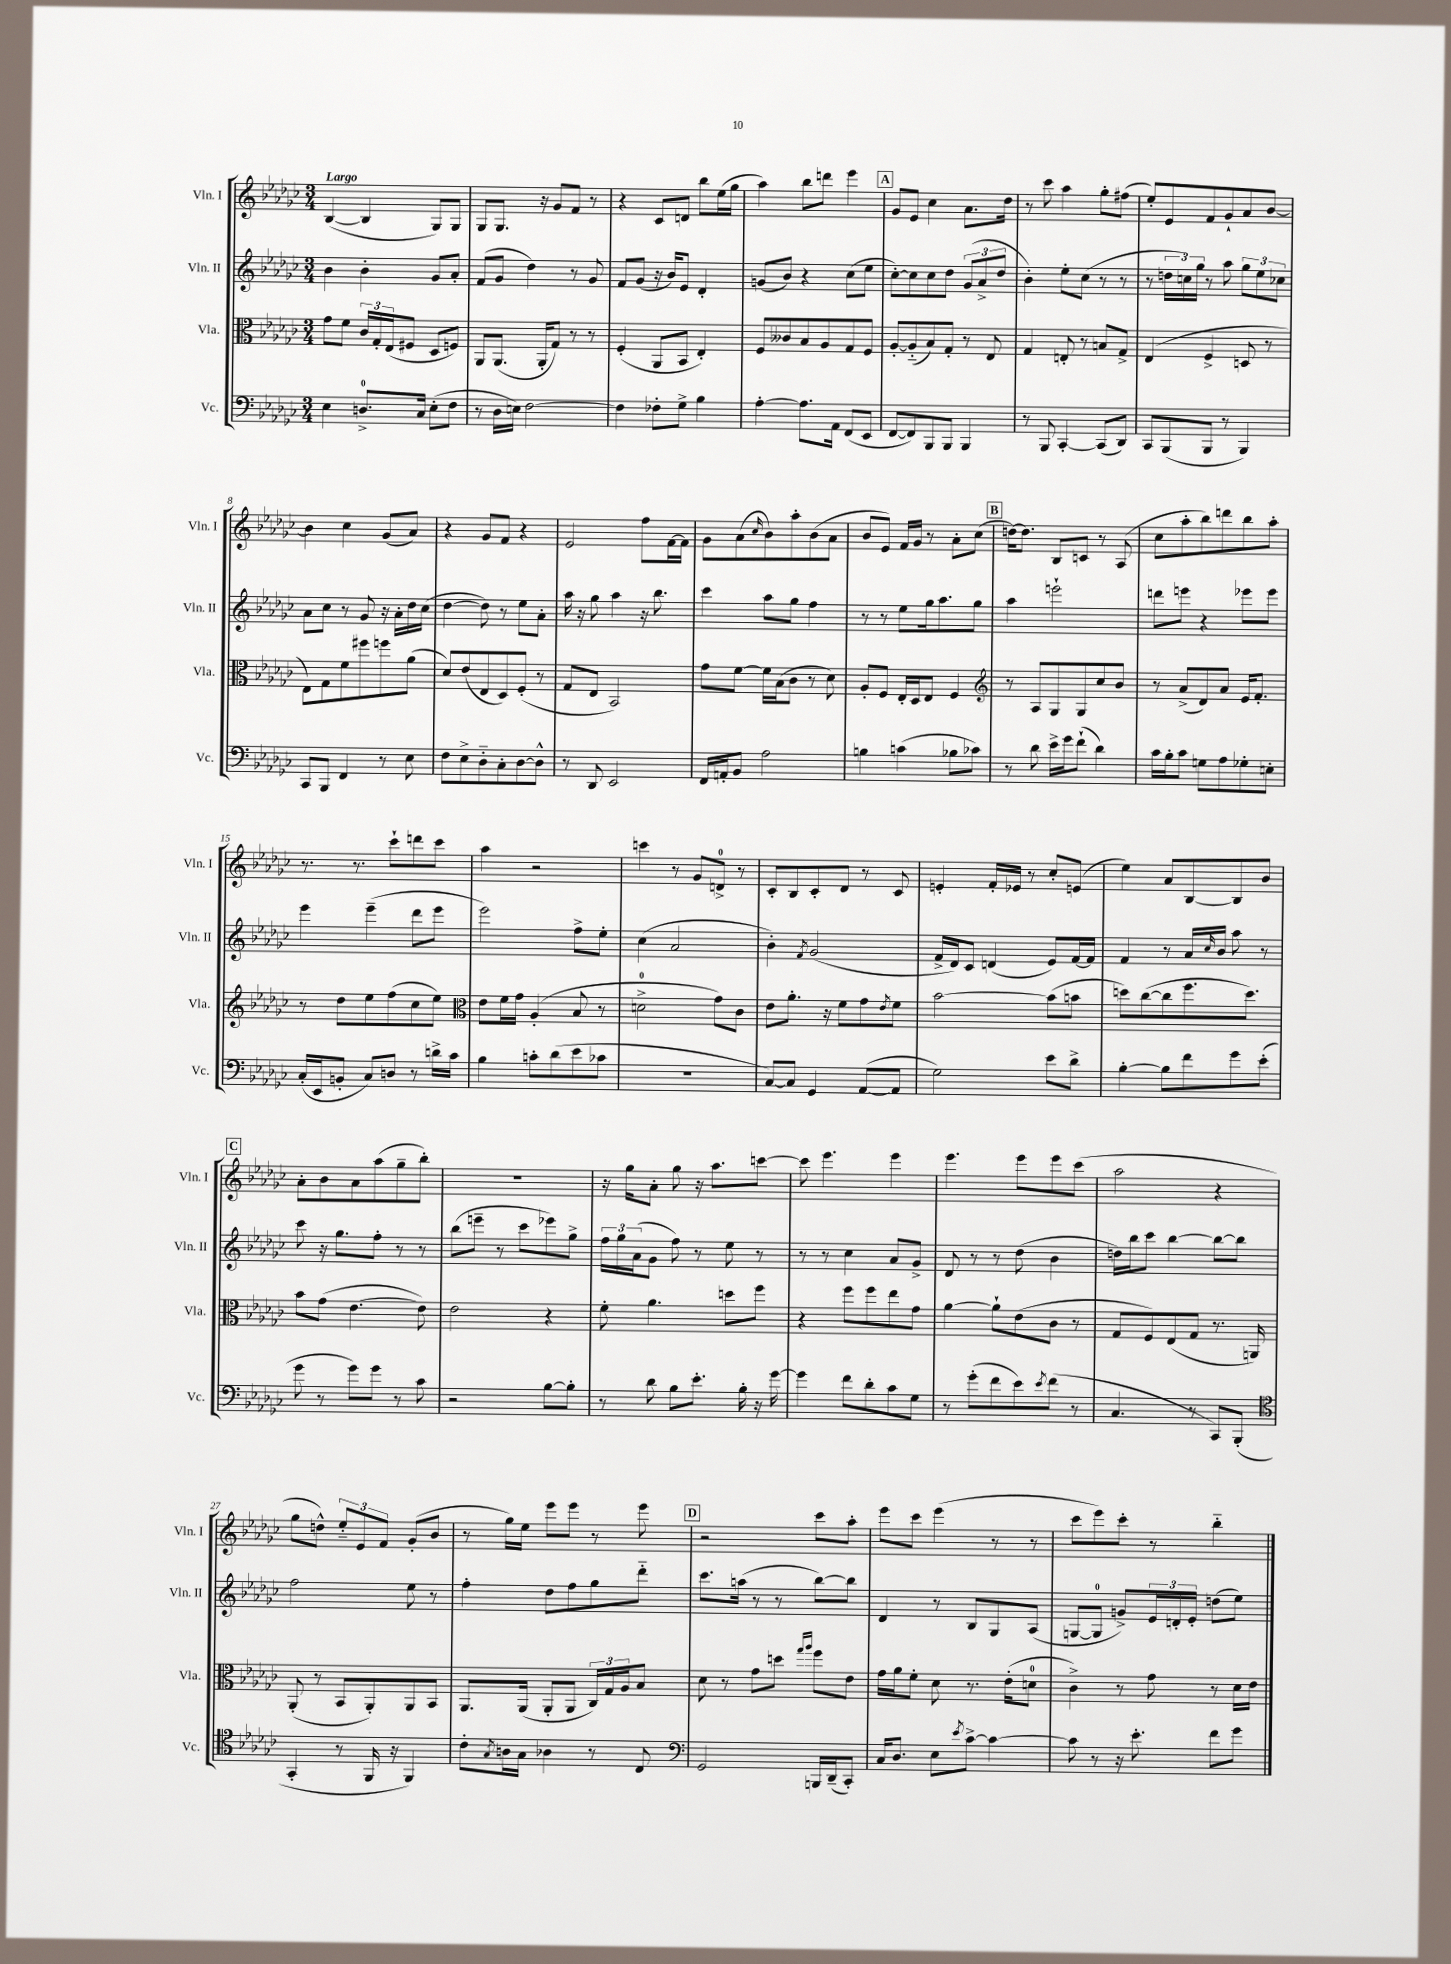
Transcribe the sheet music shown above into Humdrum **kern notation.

**kern	**kern	**kern	**kern
*staff4	*staff3	*staff2	*staff1
*clefF4	*clefC3	*clefG2	*clefG2
*k[b-e-a-d-g-c-]	*k[b-e-a-d-g-c-]	*k[b-e-a-d-g-c-]	*k[b-e-a-d-g-c-]
*M3/4	*M3/4	*M3/4	*M3/4
4E-	8g-	4b-	([4B-
.	8f	.	.
8.D^	24c-	4b-'	4B-]
.	24G-'	.	.
.	(24E-	.	.
.	8F#	.	.
16C-	.	.	.
(8E-'	8D-	8g-	8G-)
8F	8F)	8a-'	8G-
=	=	=	=
8r	8AA-	(8f	8G-
16D-	(8.AA-	8g-	8.G-
16E)	.	.	.
[2F	.	4dd-)	.
.	16AA-'	.	16r
.	8G-)	.	8g-
.	8r	8r	8f
.	8r	8g-	8r
=	=	=	=
4F]	(4F'	8f	4r
.	.	(8g-	.
8F-'	8AA-	16r	8c-
.	.	16b-)	.
8G-^	8BB-	8e-	8d
4B-	4E-')	4d-'	8bb-
.	.	.	(16ee-
.	.	.	16gg-
=	=	=	=
[4A-'	8F	(8g	4aa-)
.	8c--	8b-)	.
8.A-]	8B-	4r	8bb-
.	8A-	.	8ddd
16AA-	.	.	.
(8FF	8G-	(8cc-	4eee-
8EE-	8F	8ee-	.
=	=	=	=
[8FF	[8A-'	[8cc-')	8g-
8FF])	(8A-'~]	8cc-]	8e-
8BBB-	8B-)	8cc-	4cc-
8BBB-	8G-'	8dd-	.
4BBB-	8r	(12g-	8.a-
.	.	12a-^	.
.	8E-	.	.
.	.	12dd-	.
.	.	.	16dd-
=	=	=	=
8r	4G-	4b-')	8r
8BBB-	.	.	8ccc-
[4CC-'	8E'	8ee-'	4aa-
.	8r	(8cc-	.
(8CC-]	8B	8r	8gg-'
8DD-)	8G-^	8r	(8ff#
=	=	=	=
8CC-	(4E-	8r	8ee-')
(8BBB-	.	24dd	8e-
.	.	24cc)	.
.	.	24gg-	.
8BBB-	4F^	8r	8f
8r	.	8aa-	8g-`
4BBB-)	8D	12gg-	8a-
.	.	12ee-	.
.	8r	.	[8b-
.	.	12cc-	.
=	=	=	=
8CC-	8E-)	8a-	4b-]
8BBB-	8G-	8cc-	.
4FF	8f	8r	4cc-
.	8ff#	8g-	.
8r	8ff	16r	(8g-
.	.	16a-'	.
8E-	(8a-	16dd-	8a-)
.	.	(16cc-	.
=	=	=	=
8F	8d-)	[4dd-	4r
8E-^	(8e-	.	.
8D-'~	8E-	8dd-])	8g-
8C-'	8D-)	8r	8f
[8D-	(8F'	8ee-	4r
8D-^^]	8r	8a-'	.
=	=	=	=
8r	8G-	16aa-	2e-
.	.	16r	.
8DD-	8E-	8gg-	.
2EE-	2BB-)	4aa-	.
.	.	16r	8ff
.	.	8.bb-	.
.	.	.	[16f
.	.	.	16f]
=	=	=	=
16FF	8g-	4ccc-	8g-
16AA'	.	.	.
8BB-	[8f	.	(8a-
.	.	.	16qqcc-
2A-	16f]	8aa-	8b-)
.	(16B-	.	.
.	8c-	8gg-	8aa-'
.	8r	4ff	(8b-
.	8d-)	.	8a-
=	=	=	=
4B	8A-'	8r	8b-
.	8F	8r	8e-)
(4c	16E-'	8ee-	16f
.	16D-	.	16g-
.	8E-	16gg-	8r
.	.	8.aa-	.
8B-	4F	.	8a-'
8c-)	.	8gg-	(8cc-
=	=	=	=
*	*clefG2	*	*
8r	8r	4aa-	[16dd)
.	.	.	8.dd]
8d-	8A-	.	.
16e-^	8G-	2eee`	8B-
16g-	.	.	.
(8f`	8G-	.	8c
4d-)	8cc-	.	8r
.	8b-	.	(8A-
=	=	=	=
16c-	8r	8ddd	8cc-
16B-'	.	.	.
8c-	(8a-^	8eee	8aa-'
8G	8d-)	4r	8bb-)
8A-	8a-	.	8ddd
8G-'	16e-	8eee-	8bb-
.	8.f'	.	.
8E'	.	8eee-	8aa-'
=	=	=	=
(16C-'	8r	4eee-	8.r
16EE-	.	.	.
8BB'	8dd-	.	.
.	.	.	8.r
8C-)	8ee-	(4eee-~	.
8D	(8ff	.	8ccc-`
8r	8cc-	8ddd-	8ddd
16d^	8ee-)	8eee-	8ccc-
16c-	.	.	.
=	=	=	=
*	*clefC3	*	*
4B-	8e-	2eee-)	4aa-
.	16f	.	.
.	16g-	.	.
8c'	(4A-'	.	2r
(8d-	.	.	.
8e-	8B-	8ff^	.
8c-	8r	8ee-'	.
=	=	=	=
2.r	2d^	(4cc-	4ccc
.	.	2a-	8r
.	.	.	8g-
.	8g-)	.	8d^
.	8c-	.	8r
=	=	=	=
[8C-)	8e-	4b-')	8c-'
8C-]	8.a-'	.	8B-
.	.	8qf	.
4GG-	.	(2g-	8c-'
.	16r	.	.
.	8f	.	8d-
([8AA-	8g-	.	8r
.	8qe-	.	.
8AA-]	8f	.	8c-
=	=	=	=
2G-)	[2b-	16f^	4e'
.	.	16d-)	.
.	.	8c-	.
.	.	(4d	16f'
.	.	.	16e-
.	.	.	8r
8e-	(8b-]	8e-)	8cc-'
8d-^	8b	[16f	(8e
.	.	16f]	.
=	=	=	=
[4B-'	8dd)	4f	4ee-)
.	([8cc-	.	.
8B-]	8cc-]	8r	8a-
8f	8.ff	16a-	[8B-
.	.	16qqcc-	.
.	.	16b-	.
8g-	.	8aa-	8B-]
.	8.dd)	.	.
(8e-'	.	8r	8b-
=	=	=	=
8g-	8b-	8ccc-	8a-'
8r	(8g-	16r	8b-
.	.	8.gg-	.
8g-)	[4.e-	.	8a-
8g-	.	8ff'	(8aa-
8r	.	8r	8gg-~
8c-	8e-])	8r	8bb-')
=	=	=	=
2r	2e-	(8bb-	2.r
.	.	8eee~	.
.	.	8r	.
.	.	8ccc-	.
[8B-	4r	8eee-)	.
8B-']	.	8gg-^	.
=	=	=	=
8r	8f'	24ff	16r
.	.	24gg-	.
.	.	.	16gg-
.	.	(24a-	.
8d-	4.a-	8g-	8a-'
8B-	.	8ff)	8gg-
8.e-'	.	8r	16r
.	.	.	8.aa-
.	8dd	8ee-	.
16B-'	.	.	.
16r	8ff	8r	[8ccc
[16g-	.	.	.
=	=	=	=
4g-]	4r	8r	8ccc]
.	.	8r	4.eee-
8f	8ff	4cc-	.
8d-'	8ff	.	.
8c-	8ee-	8a-	4eee-
8G-	8g-	8g-^	.
=	=	=	=
8r	[4a-	8d-	4.eee-
(8g-'	.	8r	.
8f	8a-`]	8r	.
8e-)	(8e-	(8dd-	8eee-
8qe-	.	.	.
(8f	8c-	4b-	8eee-
8r	8r	.	(8ccc-
=	=	=	=
4.C-	8G-	16dd)	2aa-
.	.	16bb-	.
.	8F)	8ccc-	.
.	(8E-	[4bb-	.
8r	8G-	.	.
8CC-)	8.r	8bb-_	4r
(8BBB-'	.	8bb-]	.
.	16AA)	.	.
=	=	=	=
*clefC4	*	*	*
4GG-'	(8AA-'	2ff	8gg-
.	8r	.	8dd^^)
8r	8BB-	.	12ee-'~
.	.	.	12e-
16FF	8AA-')	.	.
.	.	.	12f
16r	.	.	.
4FF)	8AA-	8ee-	(8g-'
.	8BB-	8r	8b-
=	=	=	=
8c-'	8.AA-	4ff'	8r
8qG-	.	.	.
16A	.	.	16gg-)
16G-	(16AA-	.	16ee-
4A-	8AA-'	8dd-	8eee-
.	8AA-	8ff	8eee-
8r	24C-)	8gg-	8r
.	24G-	.	.
.	24A-	.	.
8C-	8B-	8ddd-'~	8eee-
=	=	=	=
*clefF4	*	*	*
2GG-	8d-	8.ccc-	2r
.	8r	.	.
.	.	(16aa	.
.	8g-	8r	.
.	8dd	8r	.
.	16qqgg-	.	.
.	16qqaa-	.	.
16BBB	8ff	[8bb-)	8ccc-
(16DD-~	.	.	.
8CC-')	8e-	8bb-]	8aa-'
=	=	=	=
16C-	16g-	4d-	8eee-
8.D-	16a-	.	.
.	8f'	.	8ccc-
8E-	8d-	8r	(4eee-
8qe-	.	.	.
[8c-^	8.r	8B-	.
4c-_	.	8G-	8r
.	(16e-'	.	.
.	8d	(8A-	8r
=	=	=	=
8c-]	4c-^)	[8G	8ccc-
8r	.	8G]	8eee-)
16r	8r	8g^)	8ccc-'
8.e-'	.	.	.
.	8g-	24e-	8r
.	.	24d'	.
.	.	24e-'	.
8f	8r	(8dd	4bb-'~
8g-	16d-	8ee-)	.
.	16e-	.	.
==	==	==	==
*-	*-	*-	*-
